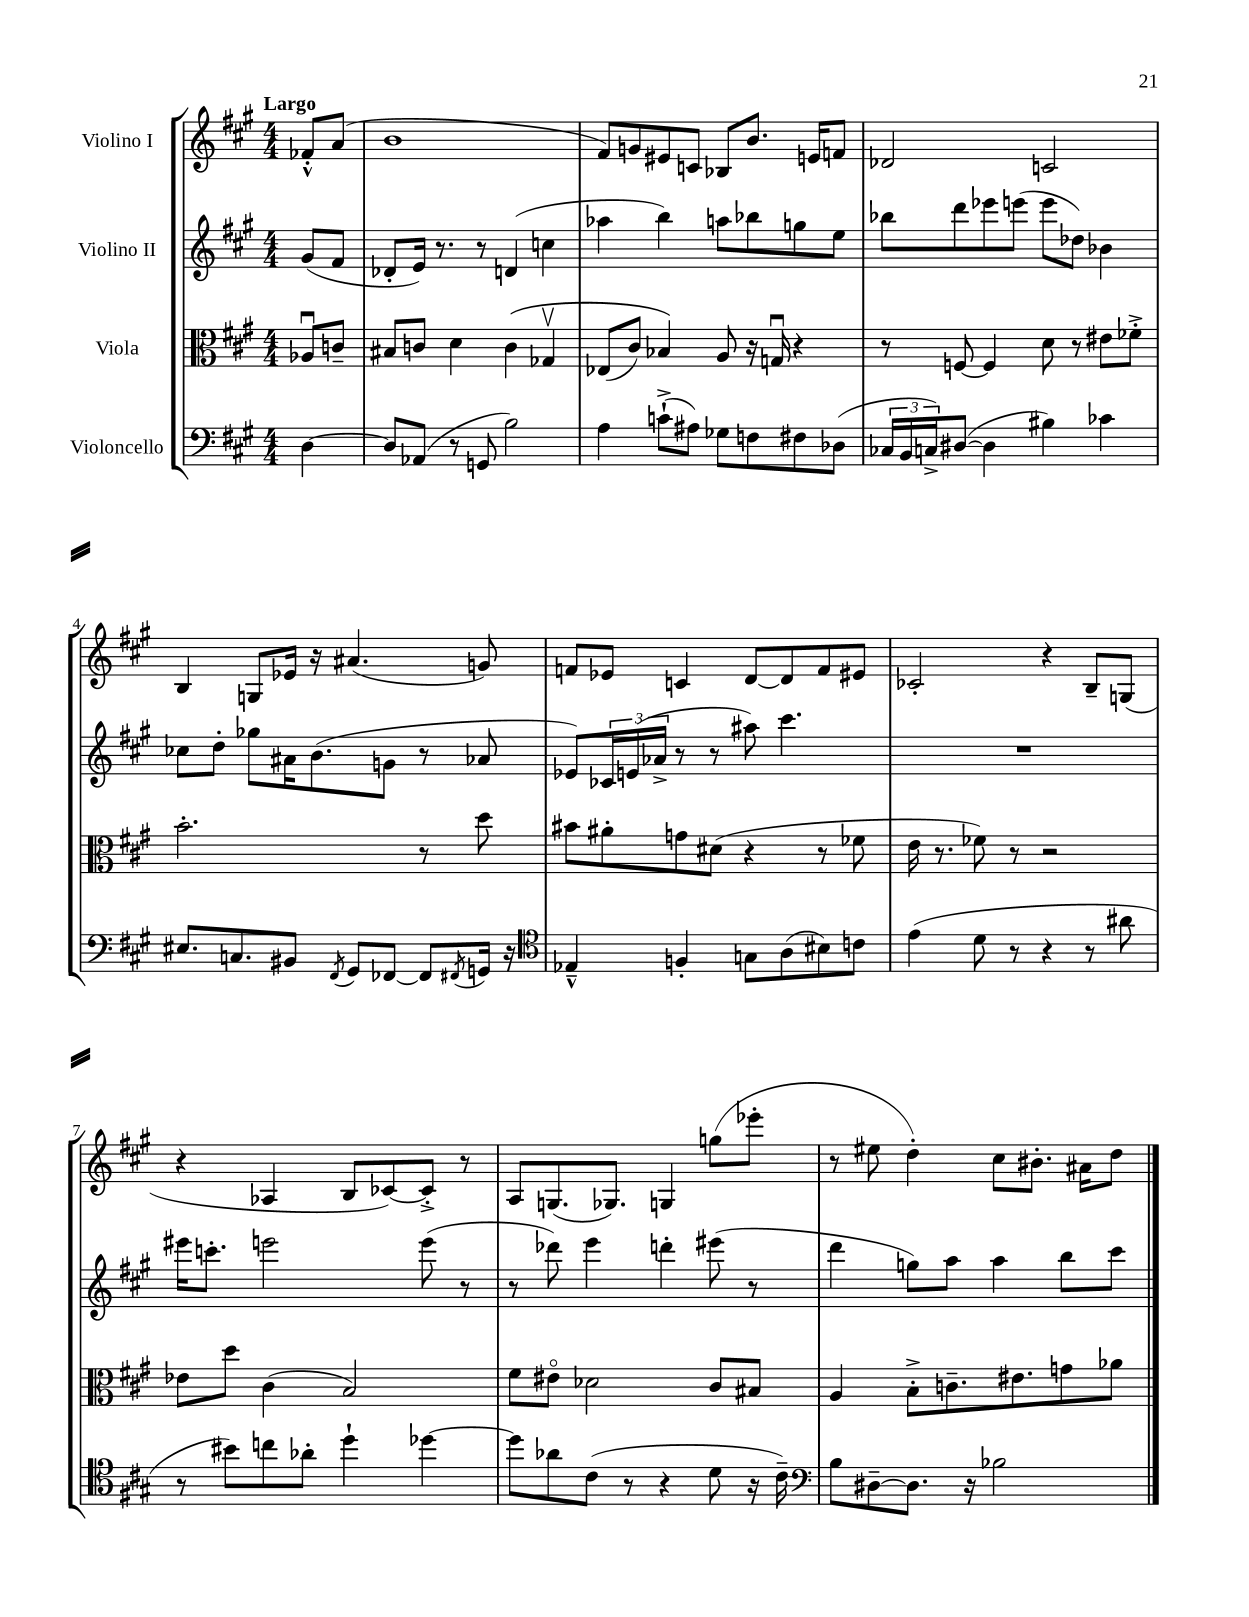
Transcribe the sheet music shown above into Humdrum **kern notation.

**kern	**kern	**kern	**kern
*part4	*part3	*part2	*part1
*staff4	*staff3	*staff2	*staff1
*I"Violoncello	*I"Viola	*I"Violino II	*I"Violino I
*clefF4	*clefC3	*clefG2	*clefG2
*k[f#c#g#]	*k[f#c#g#]	*k[f#c#g#]	*k[f#c#g#]
*M4/4	*M4/4	*M4/4	*M4/4
=	=	=	=
!	!	!	!LO:TX:a:B:t=Largo
[4D\	8A-Xu/L	(8g#/L	8f-X'^^/L
.	8cn~/J	8f#/J	(8a/J
=1	=1	=1	=1
8D/L]	8B#X/L	8d-X'/L	1b
(8AA-X/J	8cn/J	16e/Jk)	.
.	.	8.r	.
8r	4d\	.	.
8GGn/	.	8r	.
2B\)	(4c\	(4dn/	.
.	4G-Xv/	4ccn\	.
=2	=2	=2	=2
4A\	(8E-X/L	4aa-X\	8f#/L)
.	8c#/J)	.	8gn/
(8cn`^\L	4B-X/)	4bb\)	8e#X/
8A#X\J)	.	.	8cn/J
8G-X\L	8A/	8aan\L	8B-X/L
8Fn\	16r	8bb-X\	8.b/J
.	16Gnu/	.	.
8F#X\	4r	8ggn\	.
.	.	.	16en/KL
(8D-X\J	.	8ee\J	8fn/J
=3	=3	=3	=3
24C-X/LL	8r	8bb-X\L	2d-X/
24BB/	.	.	.
24Cn^/J)	.	.	.
([8D#X/J	[8Fn/	8ddd\	.
4D#\]	4F/]	8eee-X\	.
.	.	(8eeen\J	.
4B#X\)	8d\	8eee\L	2cn/
.	8r	8dd-X\J)	.
4c-X\	8e#X\L	4b-X\	.
.	8f-X'^\J	.	.
!!LO:LB:g=z
=4	=4	=4	=4
8.E#X/L	2.b'\	8cc-X\L	4B/
.	.	8dd'\J	.
8.Cn/	.	.	.
.	.	8gg-X\L	8Gn/L
8BB#X/J	.	16a#X\K	16e-X/Jk
.	.	(8.b\	16r
8qFF#/	.	.	.
8GG#/L	.	.	(4.a#X/
[8FF-X/J	.	8gn\J	.
8FF-/L]	8r	8r	.
8qFF#X/	.	.	.
16GGn/Jk	8dd\	8a-X/	8gn/)
16r	.	.	.
=5	=5	=5	=5
*clefC4	*	*	*
4E-X~^^/	8b#X\L	8e-X/L)	8fn/L
.	8a#X'\	24c-X/L	8e-X/J
.	.	(24en/	.
.	.	24a-X^/JJ	.
4Fn'/	8gn\	8r	4cn/
.	(8d#X\J	8r	.
8Gn\L	4r	8aa#X\)	[8d/L
(8A\	.	4.ccc#\	8d/]
8B#X\)	8r	.	8f/
8cn\J	8f-X\	.	8e#X/J
=6	=6	=6	=6
(4e\	16e\	1r	2c-X'/
.	8.r	.	.
8d\	8f-X\)	.	.
8r	8r	.	.
4r	2r	.	4r
8r	.	.	8B~/L
8a#X\	.	.	(8Gn/J
!!LO:LB:g=z
=7	=7	=7	=7
8r	8e-X\L	16eee#X\KL	4r
.	.	8.cccn'\J	.
8b#X\L)	8dd\J	.	.
8ccn\	(4c#\	2eeen\	4A-X/
8a-X'\J	.	.	.
4dd`\	2B/)	.	8B/L
.	.	.	[8c-X/)
[4dd-X\	.	(8eee\	8c-'^/J]
.	.	8r	8r
=8	=8	=8	=8
8dd-\L]	8f#\L	8r	8A/L
8a-X\	8e#X\J	8ddd-X\)	(8.Gn/
(8c#\J	2d-X\	4eee\	.
.	.	.	8.G-X/J)
8r	.	.	.
4r	.	4dddn'\	4Gn/
8d\	8c#/L	(8eee#X\	(8ggn\L
16r	8B#X/J	8r	8eee-X'\J
16c#~\)	.	.	.
=9	=9	=9	=9
*clefF4	*	*	*
8B\L	4A/	4ddd\	8r
[8D#X~\	.	.	8ee#X\
8.D#\J]	8B'^\L	8ggn\L)	4dd'\)
.	8.cn~\	8aa\J	.
16r	.	.	.
2B-X\	.	4aa\	8cc#\L
.	8.e#X\	.	.
.	.	.	8.b#X'\J
.	8gn\	8bb\L	.
.	.	.	16a#X\KL
.	8a-X\J	8ccc#\J	8dd\J
==	==	==	==
*-	*-	*-	*-
